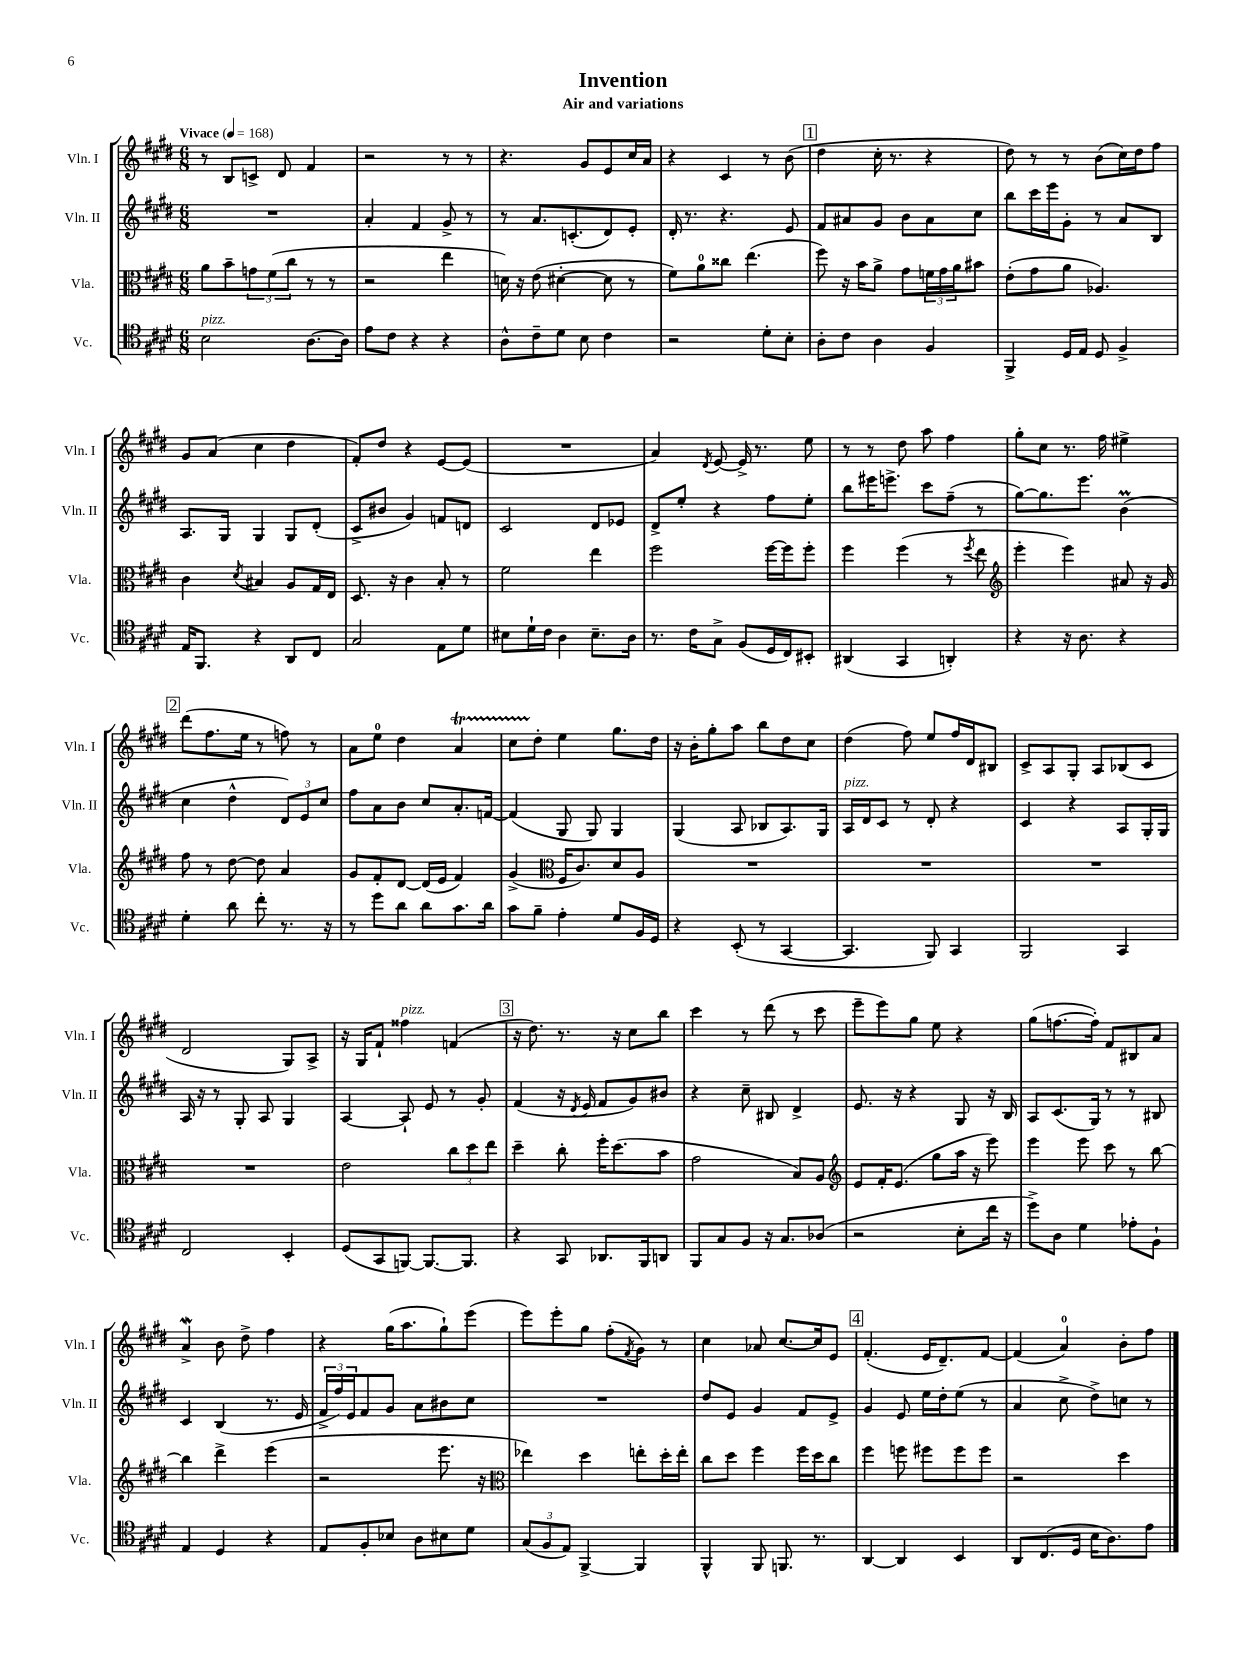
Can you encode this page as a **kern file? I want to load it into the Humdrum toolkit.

**kern	**kern	**kern	**kern
*staff4	*staff3	*staff2	*staff1
*clefC4	*clefC3	*clefG2	*clefG2
*k[f#c#g#d#]	*k[f#c#g#d#]	*k[f#c#g#d#]	*k[f#c#g#d#]
*M6/8	*M6/8	*M6/8	*M6/8
*MM168	*MM168	*MM168	*MM168
2B	8a	2.r	8r
.	8b~	.	8B
.	12g	.	8c^
.	(12f#	.	.
.	.	.	8d#
.	12cc#	.	.
[8.A	8r	.	4f#
.	8r	.	.
16A]	.	.	.
=	=	=	=
8e	2r	4a'	2r
8c#	.	.	.
4r	.	4f#	.
4r	4ee	8g#^	8r
.	.	8r	8r
=	=	=	=
8A^^	16d)	8r	4.r
.	16r	.	.
8c#~	(8e	8.a	.
8d#	[4d#'	.	.
.	.	(8.c'	.
8B	.	.	8g#
4c#	8d#]	8d#)	8e
.	8r	8e'	16cc#
.	.	.	16a
=	=	=	=
2r	8f#)	16d#'	4r
.	.	8.r	.
.	8a	.	.
.	8cc##	4.r	4c#
.	(4.ee	.	.
8d#'	.	.	8r
8B'	.	8e	(8b
=	=	=	=
8A'	8ff#)	8f#	4dd#
8c#	16r	8a#	.
.	16b	.	.
4A	8a^	8g#	16cc#'
.	.	.	8.r
.	8g#	8b	.
4F#	24f	8a#	4r
.	24g#	.	.
.	24a	.	.
.	8b#	8cc#	.
=	=	=	=
4FF#^	(8e'	8bb	8dd#)
.	8g#	16ccc#	8r
.	.	16eee	.
16D#	8a	8g#'	8r
16E	.	.	.
8D#	4.A-)	8r	(8b
4F#^	.	8a	16cc#)
.	.	.	16dd#
.	.	8B	8ff#
=	=	=	=
16E	4c#	8.A	8g#
8.FF#	.	.	.
.	.	.	(8a
.	.	16G#	.
.	8qd#	.	.
4r	4B#	4G#	4cc#
8AA	8A	8G#	4dd#
8C#	16G#	(8d#'	.
.	16E	.	.
=	=	=	=
2G#	8.D#	8c#^	8f#')
.	.	8b#	8dd#
.	16r	.	.
.	4c#	4g#)	4r
8E	8B'	8f	[8e
8d#	8r	8d	(8e]
=	=	=	=
8B#	2f#	2c#	2.r
16d#`	.	.	.
16c#	.	.	.
4A	.	.	.
8.B#~	4ee	8d#	.
.	.	8e-	.
16A	.	.	.
=	=	=	=
8.r	2ff#	8d#^	4a)
.	.	8ee'	.
16c#	.	.	.
.	.	.	8qd#
8G#^	.	4r	[8e
(8F#	.	.	16e^]
.	.	.	8.r
16D#	[16ff#	8ff#	.
16C#)	16ff#]	.	.
8BB#'	8ff#'	8ee'	8ee
=	=	=	=
(4AA#	4ff#	8bb	8r
.	.	16eee#	8r
.	.	8.eee^	.
4GG#	(4ff#	.	8dd#
.	.	8ccc#	8aa
4AA')	8r	(8ff#~	4ff#
.	8qff#	.	.
.	8ee	8r	.
=	=	=	=
*	*clefG2	*	*
4r	4eee'	[8gg#)	8gg#'
.	.	8.gg#]	8cc#
16r	4eee)	.	8.r
8.A	.	8.eee	.
.	.	.	16ff#
4r	8a#	(4b	4ee#^
.	16r	.	.
.	16g#	.	.
=	=	=	=
4d#'	8ff#	4cc#	(8ddd#
.	8r	.	8.ff#
8a	[8dd#	4dd#^^	.
.	.	.	16ee
8cc#'	8dd#]	.	8r
8.r	4a	12d#)	8ff)
.	.	12e	.
.	.	.	8r
.	.	12cc#	.
16r	.	.	.
=	=	=	=
8r	8g#	8ff#	8a
8dd#	8f#'	8a	8ee
8a	[8d#	8b	4dd#
8a	(16d#]	8cc#	.
.	16e	.	.
8.g#	4f#)	8.a'	4a
16a	.	[16f	.
=	=	=	=
8g#	(4g#^	(4f]	8cc#
8f#~	.	.	8dd#'
*	*clefC3	*	*
4e'	16F#	8G#	4ee
.	8.c#)	.	.
.	.	8G#)	.
8d#	8d#	4G#	8.gg#
16F#	8A	.	.
16D#	.	.	16dd#
=	=	=	=
4r	2.r	(4G#	16r
.	.	.	16b'
.	.	.	8gg#'
(8BB'	.	8A	8aa
8r	.	8B-	8bb
[4GG#	.	8.A)	8dd#
.	.	.	8cc#
.	.	16G#	.
=	=	=	=
4.GG#]	2.r	16A	(4dd#
.	.	16d#	.
.	.	8c#	.
.	.	8r	8ff#)
8FF#)	.	8d#'	8ee
4GG#	.	4r	16ff#
.	.	.	16d#
.	.	.	8B#
=	=	=	=
2FF#	2.r	4c#	8c#^
.	.	.	8A
.	.	4r	8G#'
.	.	.	8A
4GG#	.	8A	(8B-
.	.	16G#'	8c#
.	.	16G#	.
=	=	=	=
2C#	2.r	16A	2d#
.	.	16r	.
.	.	8r	.
.	.	8G#'	.
.	.	8A	.
4BB'	.	4G#	8G#)
.	.	.	8A^
=	=	=	=
(8D#	2e	[4A	16r
.	.	.	16G#
8GG#	.	.	8f#`
[8FF)	.	8A`]	4ff##
8.FF_	.	8e	.
.	12cc#	8r	(4f
8.FF]	.	.	.
.	12dd#	.	.
.	.	8g#'	.
.	12ee	.	.
=	=	=	=
4r	4dd#~	(4f#	16r
.	.	.	8.dd#)
8GG#	8cc#'	16r	8.r
.	.	8qd#	.
.	.	16e	.
8.AA-	16ff#'	8f#	.
.	(8.dd#	.	16r
.	.	8g#)	8cc#
16FF#	.	.	.
8AA	8b	8b#	8bb
=	=	=	=
8FF#	2g#	4r	4ccc#
8G#	.	.	.
8F#	.	8cc#~	8r
16r	.	8B#	(8ddd#
8.G#	.	.	.
.	8B)	4d#^	8r
(8A-	8A	.	8ccc#
=	=	=	=
*	*clefG2	*	*
2r	8e	8.e	8eee~
.	16f#'	.	8eee)
.	(8.e	16r	.
.	.	4r	8gg#
.	8gg#	.	8ee
8B'	16aa	8G#	4r
.	16r	.	.
16cc#	8eee)	16r	.
16r	.	16B	.
=	=	=	=
8dd#^)	4eee	8A	(8gg#
8A	.	(8.c#	[8.ff
4d#	8eee	.	.
.	.	16G#)	16ff'])
.	8ccc#	8r	8f#
8e-'	8r	8r	8B#
8F#`	[8bb	8B#	8a
=	=	=	=
4E	4bb]	4c#	4a^
4D#	4ddd#^	(4B	8b
.	.	.	8dd#^
4r	(4eee	8.r	4ff#
.	.	16e	.
=	=	=	=
8E	2r	24f#^	4r
.	.	24ff#)	.
.	.	24e	.
8F#'	.	8f#	.
8B-	.	8g#	(16gg#
.	.	.	8.aa
8A	.	8a	.
8B#	8.eee	8b#	8gg#`)
8d#	.	8cc#	(8eee
.	16r	.	.
=	=	=	=
*	*clefC3	*	*
(12G#	4ee-)	2.r	8eee)
12F#	.	.	.
.	.	.	8eee'
12E)	.	.	.
[4FF#^	4dd#	.	8gg#
.	.	.	(8ff#'
.	.	.	8qf#
4FF#]	8ee'	.	8g#)
.	16dd#'	.	8r
.	16ee'	.	.
=	=	=	=
4FF#^^	8cc#	8dd#	4cc#
.	8dd#	8e	.
8FF#	4ff#	4g#	8a-
8.FF	.	.	[8.cc#
.	16ff#	8f#	.
8.r	16dd#	.	16cc#]
.	8cc#	8e^	8e
=	=	=	=
[4AA	4ff#	4g#	(4.f#'
4AA]	8ff	8e	.
.	8ff#	16ee	16e
.	.	16dd#'	8.d#~)
4BB	8ff#	(8ee	.
.	8ff#	8r	[8f#
=	=	=	=
8AA	2r	4a	(4f#]
(8.C#	.	.	.
.	.	8cc#^	4a)
16D#	.	.	.
16B	.	8dd#^)	.
8.A)	.	.	.
.	4dd#	8cc	8b'
8e	.	8r	8ff#
==	==	==	==
*-	*-	*-	*-
